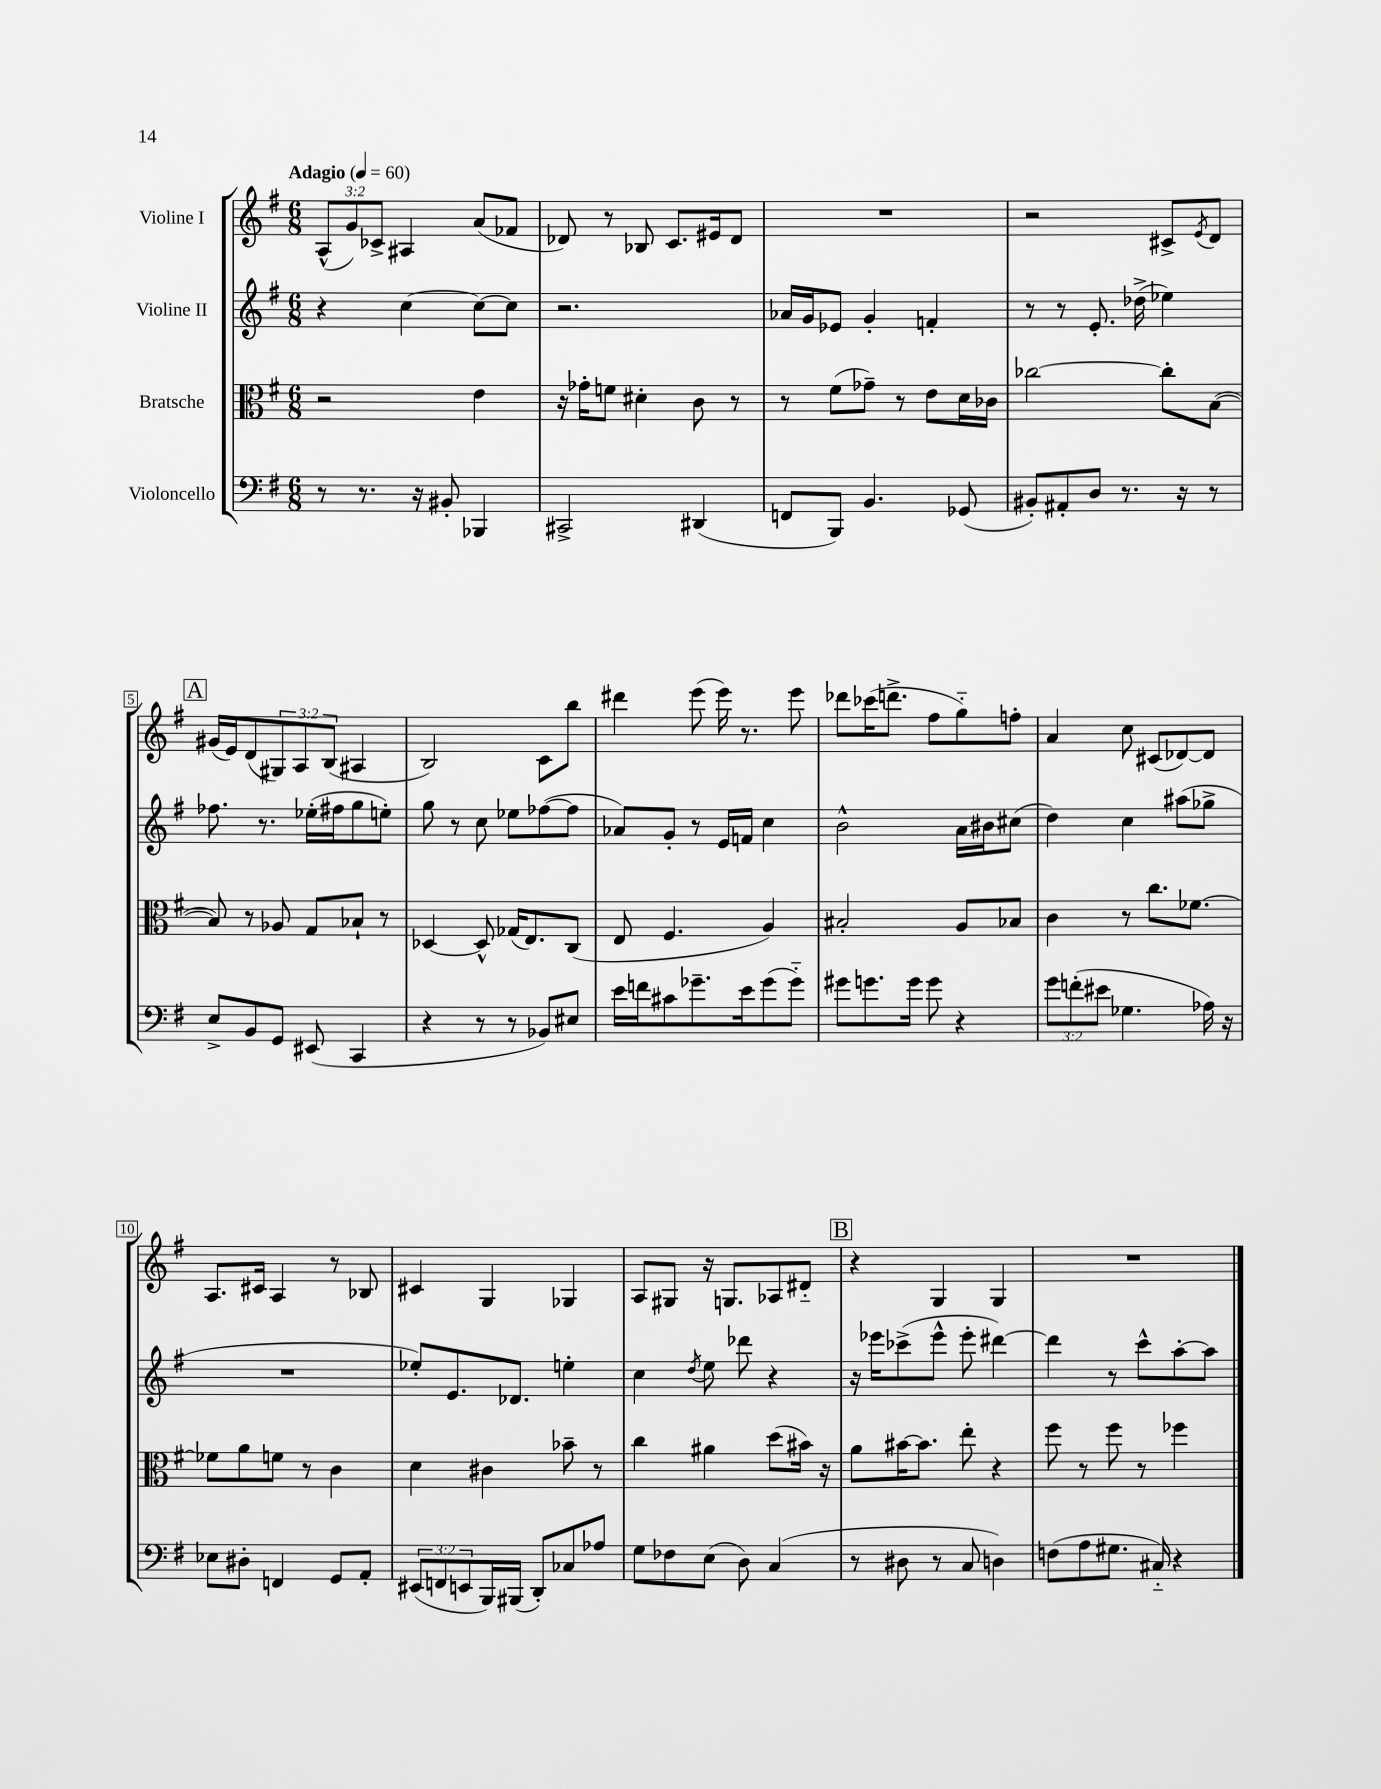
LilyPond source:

<<
\new StaffGroup <<
\new Staff = "s0" \with { instrumentName = "Violine I" } {
    \clef treble \key g \major \numericTimeSignature \time 6/8 \override Staff.TupletNumber.text = #tuplet-number::calc-fraction-text \tempo "Adagio" 4 = 60
    \tuplet 3/2 { a8-^( g'8) ces'8-> } ais4 a'8( fes'8 |
    des'8) r8 bes8 c'8. eis'16 des'8 |
    R2. |
    r2 cis'8-> \acciaccatura { e'8 } d'8 |
    \mark \markup { \box "A" } gis'16( e'16) d'8( \tuplet 3/2 { gis8) a8 b8( } ais4 |
    b2) c'8 b''8 |
    dis'''4 e'''8( e'''16) r8. e'''8 |
    des'''8 ces'''16( d'''8.-> fis''8 g''8-_) f''8-. |
    a'4 c''8 cis'8( des'8~) des'8 |
    a8. cis'16 a4 r8 bes8 |
    cis'4 g4 ges4 |
    a8 gis8 r16 g8. aes8 dis'8-_ |
    \mark \markup { \box "B" } r4 g4 g4 |
    R2. \bar "|." |
}
\new Staff = "s1" \with { instrumentName = "Violine II" } {
    \clef treble \key g \major \numericTimeSignature \time 6/8
    r4 c''4~ c''8~ c''8 |
    r2. |
    aes'16 g'16 ees'8 g'4-. f'4-. |
    r8 r8 e'8.-. des''16->( ees''4) |
    \mark \markup { \box "A" } fes''8. r8. ees''16-.( fis''16 g''8 e''8-.) |
    g''8 r8 c''8 ees''8 fes''8~( fes''8 |
    aes'8) g'8-. r8 e'16 f'16 c''4 |
    b'2-^ a'16 bis'16 cis''8( |
    d''4) c''4 ais''8( ges''8-> |
    R2. |
    ees''8-.) e'8. des'8. e''4-. |
    c''4 \acciaccatura { d''8 } e''8 des'''8 r4 |
    \mark \markup { \box "B" } r16 ees'''16 ces'''8->( ees'''8-^ ees'''8-. dis'''4~) |
    dis'''4 r8 c'''8-^ a''8~-. a''8 \bar "|." |
}
\new Staff = "s2" \with { instrumentName = "Bratsche" } {
    \clef alto \key g \major \numericTimeSignature \time 6/8
    r2 e'4 |
    r16 ges'16-. f'8 dis'4-. c'8 r8 |
    r8 fis'8( ges'8--) r8 e'8 d'16 ces'16 |
    ces''2~ ces''8-. b8~( |
    \mark \markup { \box "A" } b8) r8 aes8 g8 bes8-! r8 |
    des4~ des8-^ ges16( e8.) c8( |
    e8 fis4. a4) |
    bis2-. a8 bes8 |
    c'4 r8 c''8. fes'8.~ |
    fes'8 a'8 f'8 r8 c'4 |
    d'4 cis'4 bes'8-- r8 |
    c''4 ais'4 d''8( bis'16) r16 |
    \mark \markup { \box "B" } a'8 bis'16~ bis'8. e''8-. r4 |
    fis''8 r8 fis''8 r8 fes''4 \bar "|." |
}
\new Staff = "s3" \with { instrumentName = "Violoncello" } {
    \clef bass \key g \major \numericTimeSignature \time 6/8 \override Staff.TupletNumber.text = #tuplet-number::calc-fraction-text
    r8 r8. r16 bis,8-. bes,,4 |
    cis,2-> dis,4( |
    f,8 b,,8) b,4. ges,8( |
    bis,8-.) ais,8-. d8 r8. r16 r8 |
    \mark \markup { \box "A" } e8-> b,8 g,8 eis,8( c,4 |
    r4 r8 r8 bes,8) eis8 |
    e'16 f'16 cis'8 ges'8.-- e'16 ges'8( ges'8-_) |
    gis'8 g'8. g'16 g'8 r4 |
    \tuplet 3/2 { g'8 f'8-.( eis'8 } ges4. aes16) r16 |
    ees8 dis8-. f,4 g,8 a,8-. |
    \tuplet 3/2 { eis,8( f,8 e,8 } b,,16) bis,,16( d,8-.) ces8 aes8 |
    g8 fes8 e8( d8) c4( |
    \mark \markup { \box "B" } r8 dis8 r8 c8 d4) |
    f8( a8 gis8. cis16-_) r4 \bar "|." |
}
>>
>>
\layout { \context { \Score \override BarNumber.stencil = #(make-stencil-boxer 0.1 0.3 ly:text-interface::print) } }
